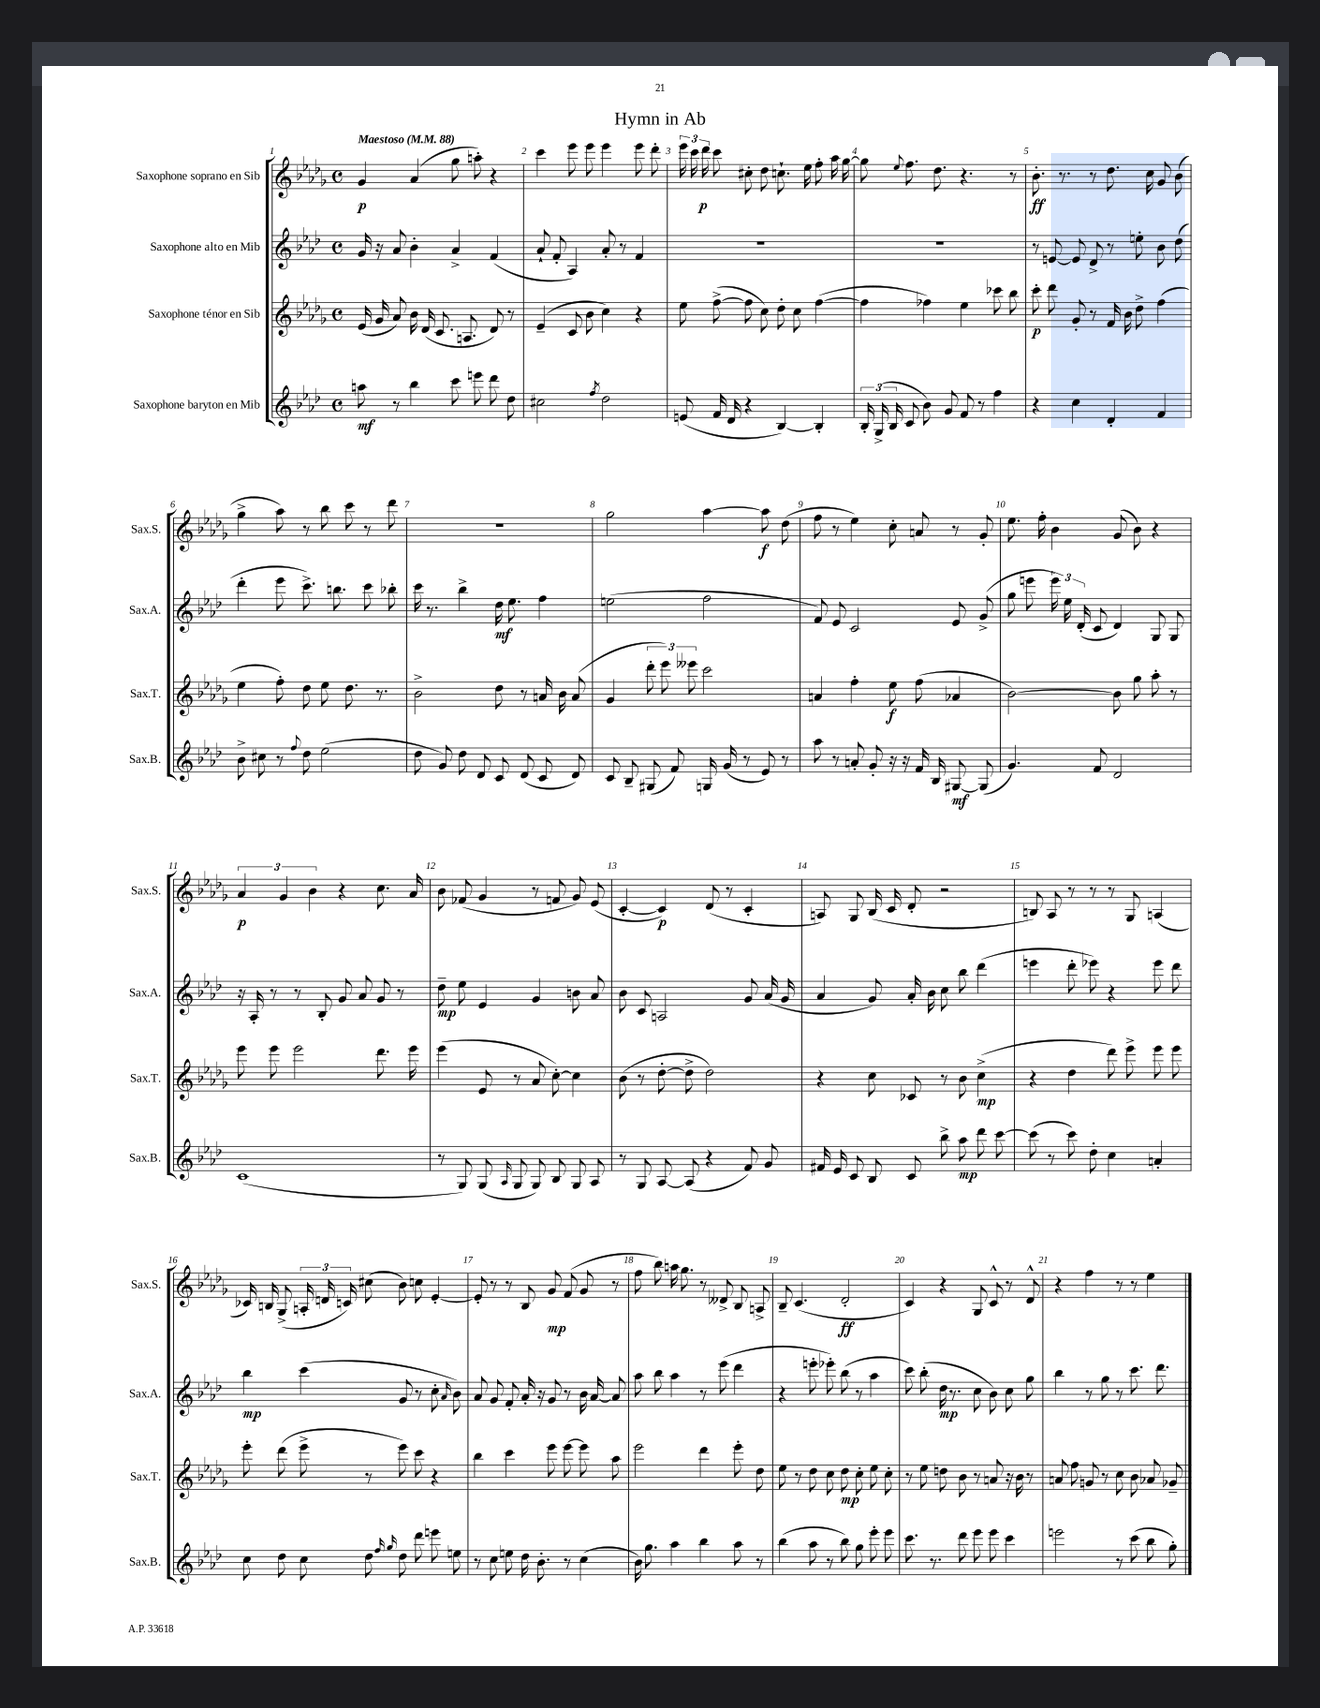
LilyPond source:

\header { title = "Hymn in Ab" }
<<
\new StaffGroup <<
\new Staff = "s0" \with { instrumentName = "Saxophone soprano en Sib" shortInstrumentName = "Sax.S." } {
    \clef treble \key des \major \defaultTimeSignature \time 4/4 \tempo "Maestoso" 4 = 88
    \autoBeamOff ges'4\p aes'4( ges''8 a''8-.) r4 |
    c'''4 ees'''8 ees'''8 ees'''4 ees'''8 des'''8-. |
    \tuplet 3/2 { ees'''16 c'''16 des'''16\p } c'''8 cis''8-. des''8 c''8.-! ees''16 f''8-. aes''16 ges''16~ |
    ges''8 \appoggiatura { ees''8 } f''8. des''8. r4. r8 |
    bes'8.-.\ff r8. r8 des''8. c''16 ges'8 bes'8( |
    ges''4-> aes''8) r8 bes''8 c'''8 r8 des'''8 |
    R1 |
    ges''2 aes''4~ aes''8\f des''8( |
    f''8 r8 ees''4) c''8-. a'8 r8 ges'8-. |
    ees''8. f''16-. bes'4 ges'8( bes'8) r4 |
    \tuplet 3/2 { aes'4\p ges'4 bes'4 } r4 c''8. aes'16 |
    bes'8 fes'8( ges'4 r8 f'8 ges'8) ees'8( |
    c'4~-. c'4\p) des'8( r8 c'4-. |
    a8) ges8 bes16( c'16 des'8-. r2 |
    b8) aes8 r8 r8 r8 ges8 a4( |
    ces'16) b16 ges8->( \tuplet 3/2 { a16-. d'16 c'16) } cis''8( bes'8) c''8 ees'4~-. |
    ees'8-. r8 r8 bes8 ges'8\mp f'8( ges'8 r8 |
    f''8 bes''8) a''16 ges''8. r8 deses'8-> bes8 a8-> |
    bes8-- c'4.( des'2-.\ff |
    c'4) r4 ges8 c'8-^ r8 des'8-^ |
    r4 f''4 r8 r8 ees''4 \bar "|." |
}
\new Staff = "s1" \with { instrumentName = "Saxophone alto en Mib" shortInstrumentName = "Sax.A." } {
    \clef treble \key aes \major \defaultTimeSignature \time 4/4
    \autoBeamOff g'16 r16 aes'8 bes'4-. aes'4-> f'4( |
    aes'8-! f'8-. aes4) aes'8-. r8 f'4 |
    R1 |
    R1 |
    r8 e'8~ e'8 des'8-> r8 e''8-. bes'8 des''8( |
    des'''4-. ees'''8 c'''8.->) b''8. c'''8 bes''8-. |
    c'''16 r8. bes''4-> des''16\mf ees''8. f''4 |
    e''2( f''2 |
    f'8) ees'8 c'2 ees'8 g'8->( |
    g''8 e'''8 \tuplet 3/2 { e'''16) ees''16 des'16-.( } c'8 des'4) g8 g8 |
    r16 aes16-. r8 r8 bes8-. g'8 aes'8 g'8 r8 |
    des''8--\mp ees''8 ees'4 g'4 b'8 aes'8 |
    bes'8 c'8 a2 g'8 aes'16( g'16 |
    aes'4 g'8) aes'16-. bes'16 c''8 bes''8 des'''4( |
    e'''4 des'''8-. ees'''8) r4 ees'''8 des'''8 |
    bes''4\mp c'''4( g'8 r8 c''8-. \grace { aes'16 } bes'8) |
    aes'8 g'8 f'8-. aes'16-. r16 g'8 r8 bes'16 aes'16~ aes'8 |
    aes''8 bes''8 aes''4 r8 ees'''8( des'''4 |
    r4 e'''8-. ees'''8-.) bes''8( r8 aes''4 |
    c'''8) bes''8-.( des''16\mp r8. c''8 bes'8) c''8 g''8 |
    bes''4 r8 g''8 r8 c'''8. des'''8. \bar "|." |
}
\new Staff = "s2" \with { instrumentName = "Saxophone ténor en Sib" shortInstrumentName = "Sax.T." } {
    \clef treble \key des \major \defaultTimeSignature \time 4/4
    \autoBeamOff ees'16( ges'16 aes'8) bes'16 des'16( c'8. a8. des'8) r8 |
    ees'4--( c'8 bes'8 c''4) r4 |
    ees''8 f''8~->( f''8 c''8) des''8-. c''8 f''4~( |
    f''4 fes''4) ees''4 ces'''8 bes''8 |
    c'''8-.\p des'''8 ges'8-. r8 f'16 bes'16 des''8-> f''4( |
    ees''4 f''8-.) des''8 ees''8 des''8. r8. |
    bes'2-> des''8 r8 a'16 bes'16 a'8( |
    ges'4 \tuplet 3/2 { des'''8-. ees'''8) eeses'''8 } c'''2 |
    a'4 f''4-. ees''8\f f''8( aes'4 |
    bes'2~) bes'8 ges''8 aes''8-. r8 |
    ees'''8 ees'''8 ees'''2 des'''8. ees'''16 |
    ees'''4( ees'8 r8 aes'8 c''8~-.) c''4 |
    bes'8( r8 des''8~-. des''8-> des''2) |
    r4 c''8 ces'8 r8 bes'8 c''4->\mp( |
    r4 des''4 des'''8) ees'''8-> ees'''8 ees'''8 |
    ees'''8-. des'''8( ees'''8-> r8 ees'''8) c'''8 r4 |
    bes''4 c'''4 ees'''8 ees'''8~ ees'''8 aes''8 |
    ees'''2 des'''4 ees'''8-. des''8 |
    ees''8 r8 des''8 c''8 des''8\mp c''8-. ees''8 c''8-. |
    r8 ees''8 d''8 bes'8 r8 a'8 r16 bes'16 r8 |
    a'8 f''8 g'8 r8 c''8 bes'8 aes'8 ges'8-- \bar "|." |
}
\new Staff = "s3" \with { instrumentName = "Saxophone baryton en Mib" shortInstrumentName = "Sax.B." } {
    \clef treble \key aes \major \defaultTimeSignature \time 4/4
    \autoBeamOff a''8\mf r8 bes''4 c'''8 e'''8 des'''8 des''8 |
    cis''2 \acciaccatura { f''8 } des''2 |
    e'8( f'16 des'16 r4 bes4~) bes4-. |
    \tuplet 3/2 { bes16-. g16->( bes16 } c'8 bes'8) g'8 f'8 r8 f''4 |
    r4 c''4 des'4-. f'4 |
    bes'8-> cis''8 r8 \appoggiatura { f''8 } des''8 ees''2( |
    des''8 g'8) des''8 des'8 c'8 des'8( c'8 des'8) |
    c'8 bes8-- gis8( f'8) g16 g'16( r8 ees'8) r8 |
    aes''8 r8 a'8-. g'8-. r16 r16 f'16 bes16 gis8~\mf gis8( |
    g'4.) f'8 des'2 |
    c'1( |
    r8 g8) g8( \grace { aes16 } g8 g8) bes8 g8 aes8 |
    r8 g8 aes8~ aes8( r4 f'8) g'8 |
    fis'16 ees'16 c'8 bes8 c'8 bes''8-> aes''8\mp des'''8 c'''8~ |
    c'''8( r8 c'''8) des''8-. c''4 a'4-. |
    c''8 des''8 c''8 des''8 \grace { f''16 g''16 } des''8 des'''8 e'''8 e''8 |
    r8 c''8 e''8 des''16 bes'8.-. r8 c''4( |
    bes'16) g''8. aes''4 bes''4 aes''8 r8 |
    bes''4( aes''8 r8 bes''8) g''8 ees'''8-. ees'''8 |
    c'''8. r8. des'''8 ees'''8 ees'''8 c'''4 |
    e'''2 r8 c'''8( bes''8 g''8-.) \bar "|." |
}
>>
>>
\layout { \context { \Score \override BarNumber.break-visibility = ##(#f #t #t) barNumberVisibility = #all-bar-numbers-visible } }
